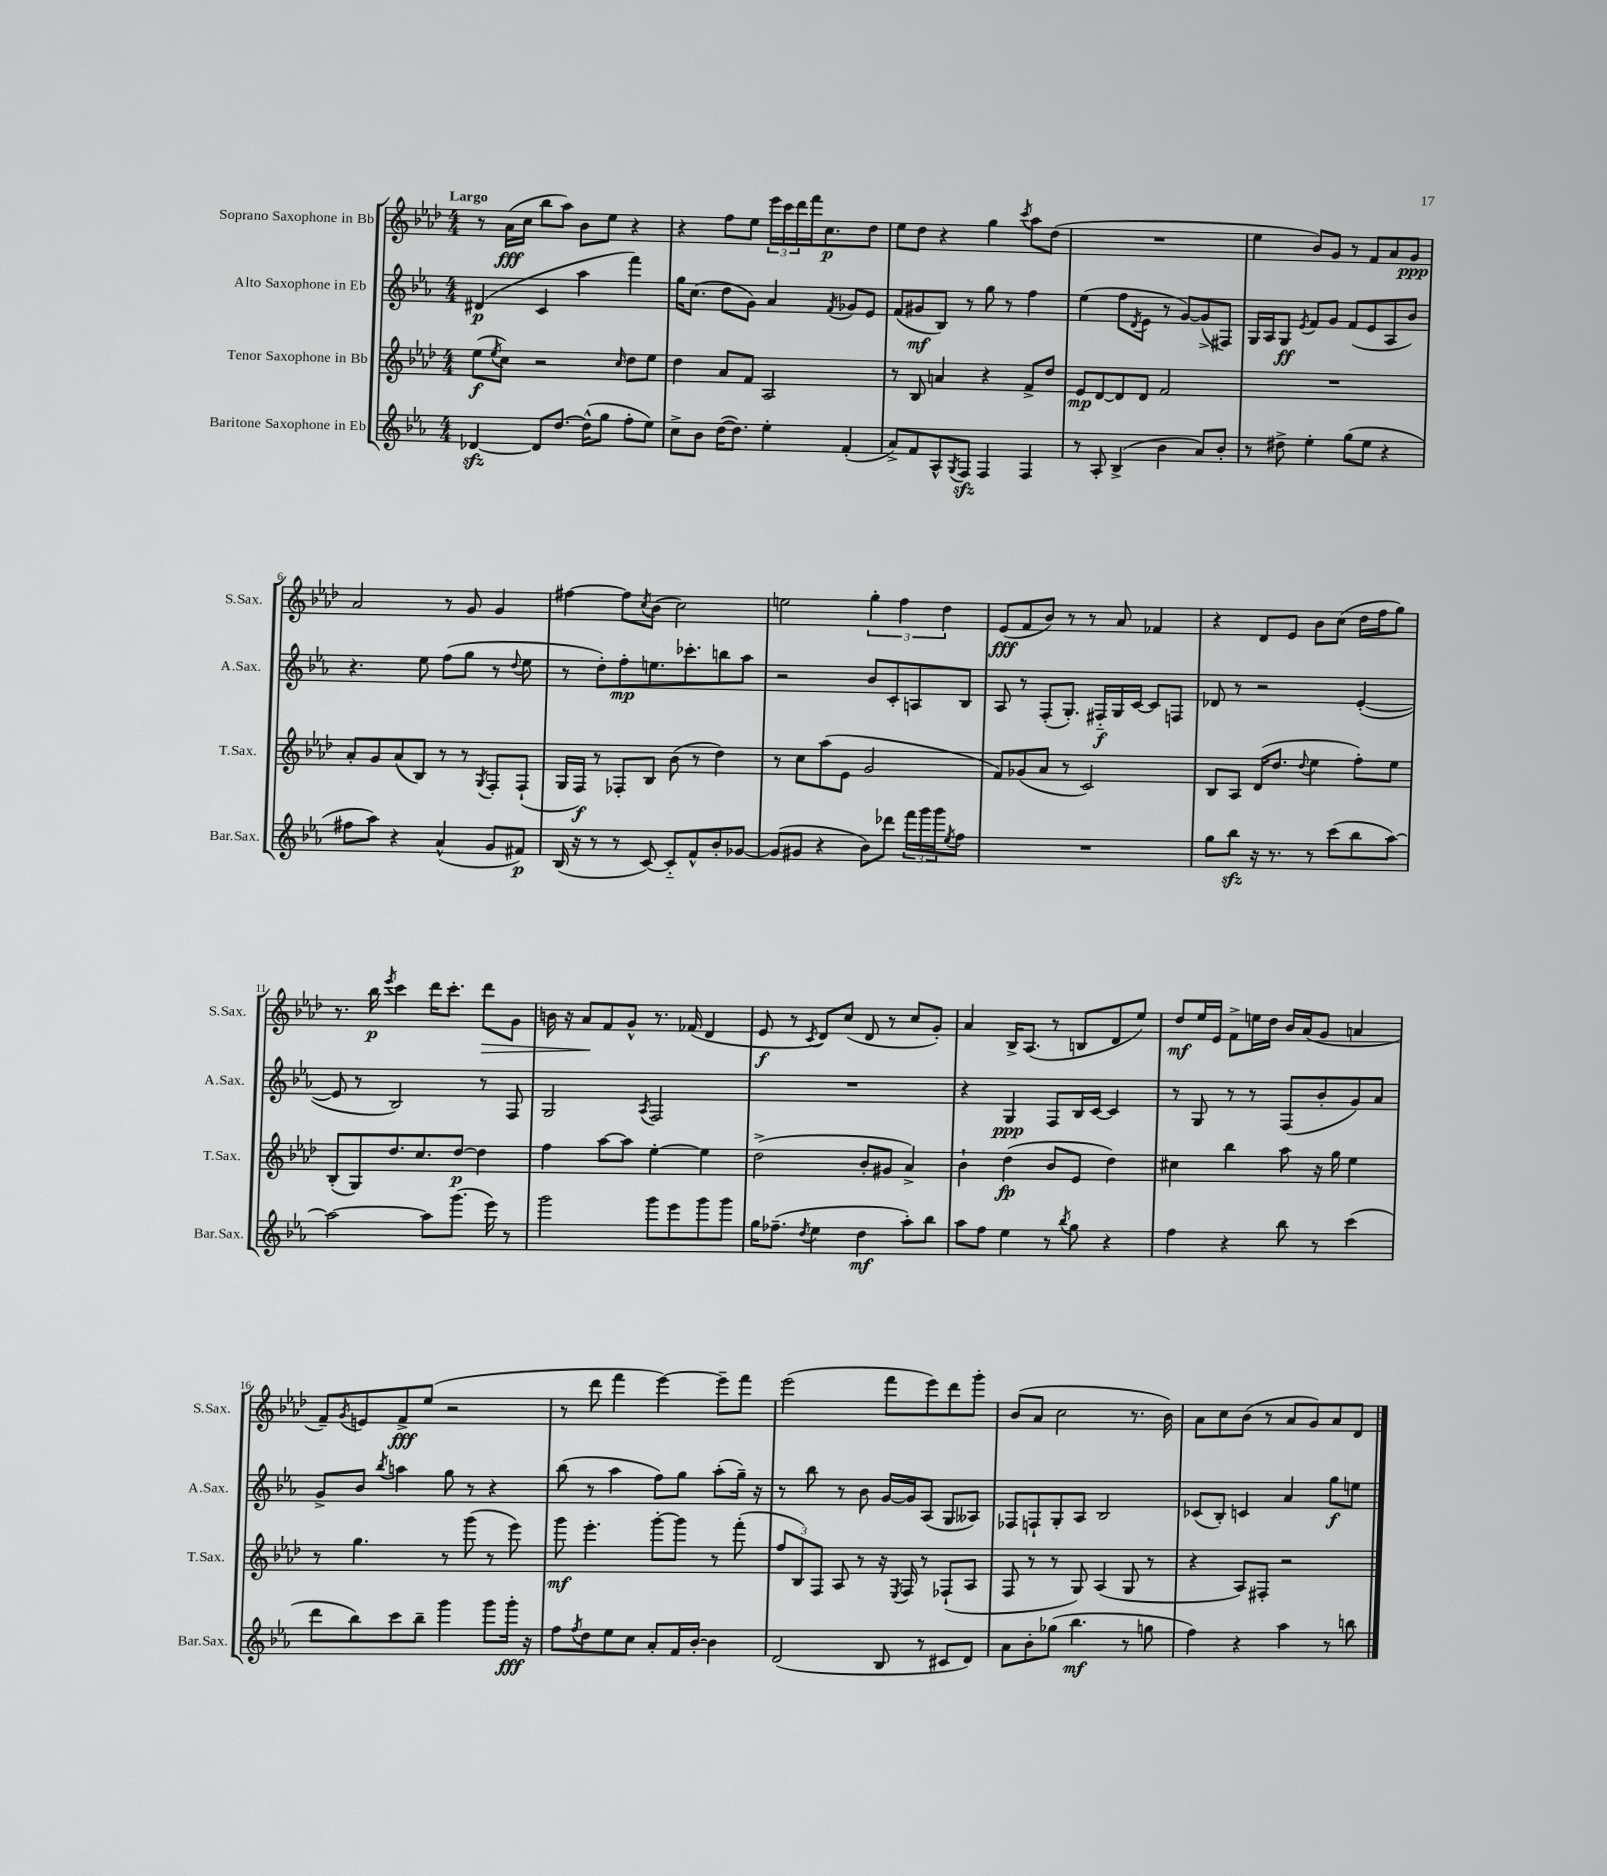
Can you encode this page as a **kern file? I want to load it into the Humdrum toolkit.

**kern	**dynam	**kern	**dynam	**kern	**dynam	**kern	**dynam
*part4	*part4	*part3	*part3	*part2	*part2	*part1	*part1
*staff4	*staff4	*staff3	*staff3	*staff2	*staff2	*staff1	*staff1
*I"Baritone Saxophone in Eb	*	*I"Tenor Saxophone in Bb	*	*I"Alto Saxophone in Eb	*	*I"Soprano Saxophone in Bb	*
*I'Bar.Sax.	*	*I'T.Sax.	*	*I'A.Sax.	*	*I'S.Sax.	*
*clefG2	*	*clefG2	*	*clefG2	*	*clefG2	*
*k[b-e-a-]	*	*k[b-e-a-d-]	*	*k[b-e-a-]	*	*k[b-e-a-d-]	*
*M4/4	*	*M4/4	*	*M4/4	*	*M4/4	*
=1	=1	=1	=1	=1	=1	=1	=1
!	!	!	!	!	!	!LO:TX:a:B:t=Largo	!
[4d-Xzz/	.	(8ee-\L	f	(4d#X/	p	8r	.
.	.	8qee-/	.	.	.	.	.
.	.	8cc\J)	.	.	.	(16a-\LL	fff
.	.	.	.	.	.	16cc\JJ	.
8d-/L]	.	2r	.	4c/	.	8bb-\L	.
[8.dd/J	.	.	.	.	.	8aa-\J)	.
.	.	.	.	4aa-\	.	8b-\L	.
(16dd^^\KL]	.	.	.	.	.	.	.
8gg\J	.	.	.	.	.	8ee-\J	.
.	.	16qqcc/	.	.	.	.	.
8ff'\L	.	8dd-\L	.	4fff\)	.	4r	.
8ee-\J)	.	8ee-\J	.	.	.	.	.
=2	=2	=2	=2	=2	=2	=2	=2
8cc^\L	.	4dd-\	.	16gg\KL	.	4r	.
.	.	.	.	(8.cc\J	.	.	.
8b-\J	.	.	.	.	.	.	.
([16dd\KL	.	8a-/L	.	8dd\L	.	8ff\L	.
8.dd\J])	.	.	.	.	.	.	.
.	.	8f/J	.	8g\J)	.	8ee-\J	.
4ee-'\	.	2A-/	.	4a-/	.	24eee-\LL	.
.	.	.	.	.	.	24ccc\	.
.	.	.	.	.	.	24ddd-\	.
.	.	.	.	.	.	16fff\J	.
.	.	.	.	.	.	8.cc\	p
.	.	.	.	8qf/	.	.	.
(4f'/	.	.	.	8g-X/L	.	.	.
.	.	.	.	8e-/J	.	8dd-\J	.
=3	=3	=3	=3	=3	=3	=3	=3
8a-^/L)	.	8r	.	(8f/L	.	8ee-\L	.
8f/	.	8B-/	.	8g#X/	mf	8dd-\J	.
8A-^^/	.	4an/	.	8B-/J)	.	4r	.
8qG/	.	.	.	.	.	.	.
8Fzz/J	.	.	.	8r	.	.	.
4F/	.	4r	.	8gg\	.	4gg\	.
.	.	.	.	8r	.	.	.
.	.	.	.	.	.	8qccc/	.
4F/	.	8f^/L	.	4ff\	.	8aa-\L	.
.	.	8dd-/J	.	.	.	(8dd-\J	.
=4	=4	=4	=4	=4	=4	=4	=4
8r	.	8e-/L	mp	(4ee-\	.	1r	.
8A-'/	.	[8d-/	.	.	.	.	.
(4B-^/	.	8d-/]	.	8ff\L	.	.	.
.	.	.	.	8qd/	.	.	.
.	.	8d-/J	.	8e-\J	.	.	.
4b-\	.	2f/	.	8r	.	.	.
.	.	.	.	[8g/L)	.	.	.
8a-/L)	.	.	.	(8g^/]	.	.	.
8b-'/J	.	.	.	8F#X/J)	.	.	.
=5	=5	=5	=5	=5	=5	=5	=5
8r	.	1r	.	16G/LL	.	4ee-\	.
.	.	.	.	16A-/J	.	.	.
8dd#X^\	.	.	.	8G/J	ff	.	.
.	.	.	.	8qe-/	.	.	.
4ee-'\	.	.	.	8f/L	.	8b-/L)	.
.	.	.	.	8g/J	.	8g/J	.
(8gg\L	.	.	.	(8f/L	.	8r	.
8ee-\J	.	.	.	8e-/	.	8f/L	.
4r	.	.	.	8A-/	.	8a-/	.
.	.	.	.	8b-/J)	.	8g/J	ppp
!!LO:LB:g=z
=6	=6	=6	=6	=6	=6	=6	=6
8ff#X\L	.	8a-'/L	.	4.r	.	2a-/	.
8aa-\J)	.	8g/	.	.	.	.	.
4r	.	(8a-/	.	.	.	.	.
.	.	8B-/J)	.	8ee-\	.	.	.
(4a-^^/	.	8r	.	(8ff\L	.	8r	.
.	.	8r	.	8gg\J	.	8g/	.
.	.	8qG/	.	.	.	.	.
8g/L	.	8F'/L	.	8r	.	4g/	.
.	.	.	.	8qqdd/	.	.	.
8f#X/J)	p	(8F`/J	.	8ee-\	.	.	.
=7	=7	=7	=7	=7	=7	=7	=7
(16B-/	.	16G/LL	.	8r	.	[4ff#X\	.
16r	.	16F/JJ)	f	.	.	.	.
8r	.	8r	.	8dd'\L)	.	.	.
8r	.	8F-X'/L	.	8ff'\	mp	8ff#\L]	.
.	.	.	.	.	.	8qcc/	.
[8c/)	.	8B-/J	.	8.een\	.	(8b-\J	.
8c/L]	.	(8b-\	.	.	.	2cc\)	.
.	.	.	.	8.ccc-X'\	.	.	.
8f^^/	.	8r	.	.	.	.	.
8b-'/	.	4dd-\)	.	8bbn\	.	.	.
[8g-X/J	.	.	.	8aa-\J	.	.	.
=8	=8	=8	=8	=8	=8	=8	=8
(8g-/L]	.	8r	.	2r	.	2een\	.
8g#X/J	.	8cc\L	.	.	.	.	.
4r	.	(8aa-\	.	.	.	.	.
.	.	8e-\J	.	.	.	.	.
8b-\L)	.	2g/	.	8b-/L	.	6gg'\	.
8ddd-X\J	.	.	.	8c'/	.	.	.
.	.	.	.	.	.	6ff\	.
24fff\LL	.	.	.	8An/	.	.	.
24ggg\	.	.	.	.	.	.	.
24ggg\J	.	.	.	.	.	6dd-\	.
8qee-/	.	.	.	.	.	.	.
8ff\J	.	.	.	8B-/J	.	.	.
=9	=9	=9	=9	=9	=9	=9	=9
1r	.	8f/L)	.	8A-/	.	(8e-/L	fff
.	.	(8g-X/	.	8r	.	8f/	.
.	.	8a-/J	.	(8F'/L	.	8b-/J)	.
.	.	8r	.	8.G'/J)	.	8r	.
.	.	2c/)	.	.	.	8r	.
.	.	.	.	16F#X/LL	f	.	.
.	.	.	.	16G/	.	8a-/	.
.	.	.	.	[16c/JJ	.	.	.
.	.	.	.	8c/L]	.	4f-X/	.
.	.	.	.	8Fn/J	.	.	.
=10	=10	=10	=10	=10	=10	=10	=10
8gg\L	.	8B-/L	.	8d-X/	.	4r	.
8bb-zz\J	.	8A-/J	.	8r	.	.	.
16r	.	(16d-/KL	.	2r	.	8d-/L	.
8.r	.	8.dd-/J	.	.	.	.	.
.	.	.	.	.	.	8e-/J	.
.	.	8qqdd-/	.	.	.	.	.
8r	.	4ee-\	.	.	.	8b-\L	.
(8ccc\L	.	.	.	.	.	(8cc\J	.
8bb-\	.	8ff'\L)	.	([4e-'/	.	16dd-\LL	.
.	.	.	.	.	.	16ff\J	.
[8aa-\J)	.	8ee-\J	.	.	.	8gg\J)	.
!!LO:LB:g=z
=11	=11	=11	=11	=11	=11	=11	=11
2aa-\_	.	(8B-'/L	.	8e-/]	.	8.r	.
.	.	8G/)	.	8r	.	.	.
.	.	.	.	.	.	16bb-\	p
.	.	.	.	.	.	8qeee-/	.
.	.	8.dd-/	.	2B-/)	.	4ccc\	.
.	.	8.cc/	.	.	.	.	.
8aa-\L]	.	.	.	.	.	16ddd-\KL	.
.	.	.	.	.	.	8.ccc'\J	.
(8.ggg\J	.	[8dd-/J	p	.	.	.	.
!	!	!	!	!	!	!	!LO:HP:b
.	.	4dd-\]	.	8r	.	8ddd-\L	>
16eee-\)	.	.	.	.	.	.	.
8r	.	.	.	8F/	.	8g\J	.
=12	=12	=12	=12	=12	=12	=12	=12
2ggg\	.	4ff\	.	2G/	.	16bn\	.
.	.	.	.	.	.	16r	.
.	.	.	.	.	.	8a-/L	.
.	.	[8aa-\L	.	.	.	8f/	]
.	.	8aa-\J]	.	.	.	8g^^/J	.
.	.	.	.	8qA-/	.	.	.
8ggg\L	.	[4ee-'\	.	2F/	.	8.r	.
8eee-\	.	.	.	.	.	.	.
.	.	.	.	.	.	(16f-X/	.
8ggg\	.	4ee-\]	.	.	.	4d-/	.
8ggg\J	.	.	.	.	.	.	.
=13	=13	=13	=13	=13	=13	=13	=13
16gg\KL	.	(2dd-^\	.	1r	.	8e-/	f
(8.ff-X~\J	.	.	.	.	.	.	.
.	.	.	.	.	.	8r	.
8qdd/	.	.	.	.	.	8qc/	.
4ee-\	.	.	.	.	.	8d-/L)	.
.	.	.	.	.	.	(8cc/J	.
4dd\	mf	8b-'/L	.	.	.	8d-/	.
.	.	8g#X/J	.	.	.	8r	.
8aa-'\L)	.	4a-^/)	.	.	.	8cc/L	.
8bb-\J	.	.	.	.	.	8g'/J)	.
=14	=14	=14	=14	=14	=14	=14	=14
8aa-\L	.	4b-`\	.	4r	.	4a-/	.
8ff\J	.	.	.	.	.	.	.
4ee-\	.	(4dd-\	fp	4G/	ppp	16B-^/KL	.
.	.	.	.	.	.	(8.A-/J	.
8r	.	8b-/L	.	8F/L	.	8r	.
8qbb-/	.	.	.	.	.	.	.
8gg\	.	8e-/J	.	16B-/L	.	8Bn/L	.
.	.	.	.	[16c/JJ	.	.	.
4r	.	4dd-\)	.	4c/]	.	8d-/	.
.	.	.	.	.	.	8ee-/J)	.
=15	=15	=15	=15	=15	=15	=15	=15
4ff\	.	4cc#X\	.	8r	.	8dd-/L	mf
.	.	.	.	8G/	.	16ee-/L	.
.	.	.	.	.	.	16e-/JJ	.
4r	.	4bb-\	.	8r	.	8f^\L	.
.	.	.	.	8r	.	16een\L	.
.	.	.	.	.	.	16dd-\JJ	.
8bb-\	.	8aa-\	.	(8F/L	.	16b-/LL	.
.	.	.	.	.	.	(16a-/J	.
8r	.	16r	.	8b-'/	.	8g/J	.
.	.	16gg\	.	.	.	.	.
(4ccc\	.	4ee-\	.	8g/)	.	4an/	.
.	.	.	.	8a-/J	.	.	.
!!LO:LB:g=z
=16	=16	=16	=16	=16	=16	=16	=16
8ddd\L	.	8r	.	8g^/L	.	8f~/L)	.
.	.	.	.	.	.	8qg/	.
8bb-\)	.	4.gg\	.	8b-/J	.	8en/	.
.	.	.	.	8qbb-/	.	.	.
8ccc\	.	.	.	4aan\	.	8f^/	fff
8bb-~\J	.	.	.	.	.	(8ee-/J	.
4ggg\	.	8r	.	8gg\	.	2r	.
.	.	(8ggg\	.	8r	.	.	.
8ggg\L	.	8r	.	4r	.	.	.
16ggg'\Jk	fff	8eee-\)	.	.	.	.	.
16r	.	.	.	.	.	.	.
=17	=17	=17	=17	=17	=17	=17	=17
8ff\L	.	8ggg\	mf	(8bb-\	.	8r	.
8qff/	.	.	.	.	.	.	.
8dd\	.	4.eee-'\	.	8r	.	8ddd-\	.
8ee-\	.	.	.	4aa-\	.	4fff\	.
8cc\J	.	.	.	.	.	.	.
8a-'/L	.	[8ggg'\L	.	8ff\L)	.	[4eee-\)	.
16f/L	.	8ggg\J]	.	8gg\J	.	.	.
[16b-'/JJ	.	.	.	.	.	.	.
4b-\]	.	8r	.	(8aa-'\L	.	8eee-~\L]	.
.	.	(8fff'\	.	16gg~\Jk)	.	8fff\J	.
.	.	.	.	16r	.	.	.
=18	=18	=18	=18	=18	=18	=18	=18
(2d/	.	12ff/L	.	8r	.	(2eee-\	.
.	.	12B-/)	.	.	.	.	.
.	.	.	.	8bb-\	.	.	.
.	.	12F/J	.	.	.	.	.
.	.	8A-/	.	8r	.	.	.
.	.	8r	.	8b-\	.	.	.
8B-/	.	16r	.	[16g/LL	.	8fff\L	.
.	.	8qE-/	.	.	.	.	.
.	.	16F/	.	16g/J]	.	.	.
8r	.	8r	.	(8A-/J	.	8eee-\)	.
8c#X/L	.	(8F-X`/L	.	8G/L	.	8ddd-\	.
8d/J)	.	8A-/J	.	8A--X/J)	.	8ggg'\J	.
=19	=19	=19	=19	=19	=19	=19	=19
8a-\L	.	8F/	.	8F-X/L	.	(8b-/L	.
8b-'\	.	8r	.	8Fn`/	.	8a-/J	.
(8gg-X\J	.	8r	.	8G'/	.	2cc\	.
4.bb-\	mf	8G/)	.	8A-/J	.	.	.
.	.	(4A-/	.	2B-/	.	.	.
8r	.	8G/	.	.	.	8.r	.
8ggn\	.	8r	.	.	.	.	.
.	.	.	.	.	.	16b-\)	.
=20	=20	=20	=20	=20	=20	=20	=20
4ff\)	.	4r	.	(8c-X/L	.	8a-\L	.
.	.	.	.	8B-'/J)	.	8cc\	.
4r	.	8A-/L)	.	4cn/	.	(8b-\J	.
.	.	8F#X'/J	.	.	.	8r	.
4aa-\	.	2r	.	4a-/	.	8a-/L	.
.	.	.	.	.	.	8g/)	.
8r	.	.	.	8gg\L	f	8a-/	.
8bbn\	.	.	.	8een\J	.	8d-/J	.
==	==	==	==	==	==	==	==
*-	*-	*-	*-	*-	*-	*-	*-
